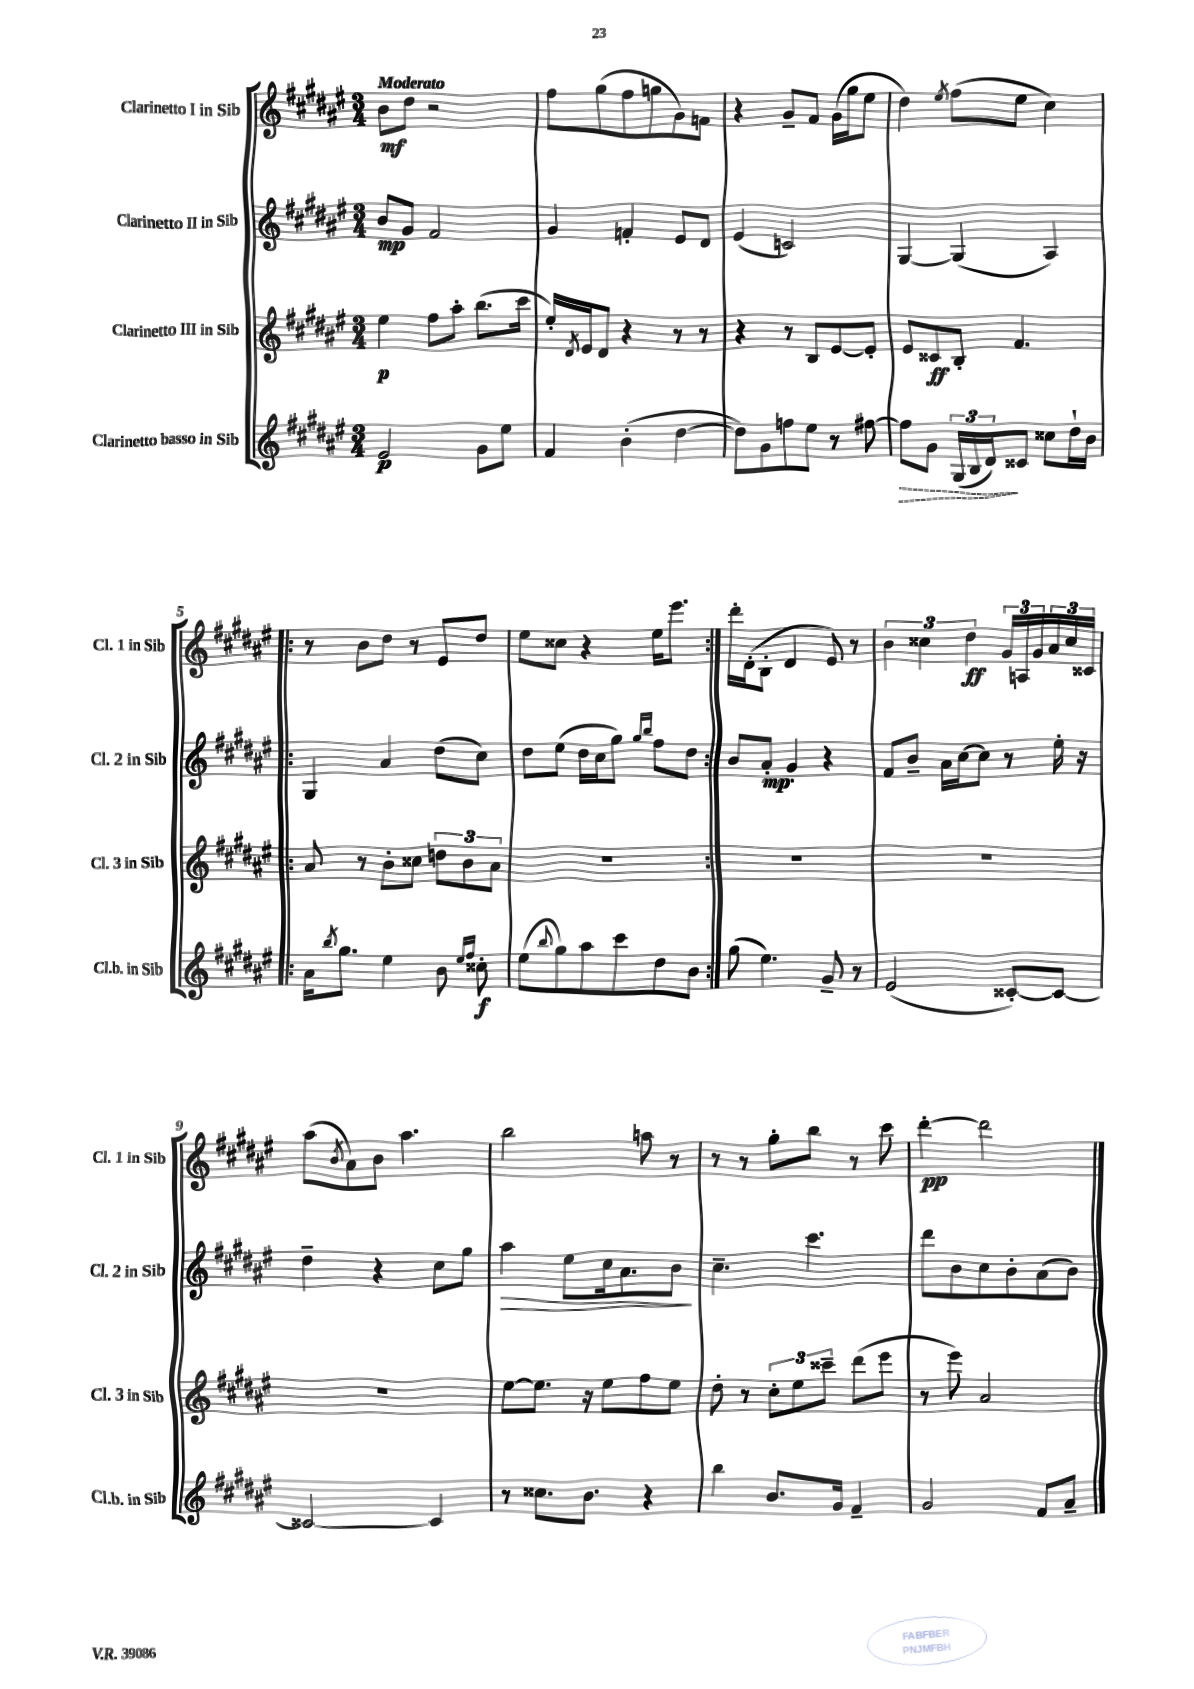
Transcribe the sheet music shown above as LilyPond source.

<<
\new StaffGroup <<
\new Staff = "s0" \with { instrumentName = "Clarinetto I in Sib" shortInstrumentName = "Cl. 1 in Sib" } {
    \clef treble \key fis \major \numericTimeSignature \time 3/4 \tempo "Moderato"
    b'8\mf dis''8 r2 |
    fis''8 gis''8( fis''8 g''8 gis'8) f'8 |
    r4 gis'8-- fis'8 gis'16( gis''16 eis''8 |
    dis''4) \acciaccatura { eis''8 } fis''8( eis''8 cis''4) |
    \repeat volta 2 { r8 b'8 dis''8 r8 eis'8 dis''8 |
    eis''8 cisis''8 r4 eis''16 eis'''8. | }
    dis'''16-. dis'16-.( b8-. dis'4 eis'8) r8 |
    \tuplet 3/2 { b'4 cisis''4 dis''4\ff } \tuplet 3/2 { gis'16 a16 gis'16 } \tuplet 3/2 { ais'16 cisis''16 cisis'16 } |
    ais''8( \acciaccatura { b'8 } ais'8) b'8 ais''4. |
    b''2 a''8 r8 |
    r8 r8 gis''8-. b''8 r8 cis'''8 |
    dis'''4~-.\pp dis'''2 \bar "|." |
}
\new Staff = "s1" \with { instrumentName = "Clarinetto II in Sib" shortInstrumentName = "Cl. 2 in Sib" } {
    \clef treble \key fis \major \numericTimeSignature \time 3/4
    b'8\mp gis'8 fis'2 |
    gis'4 f'4-. eis'8 dis'8 |
    eis'4( c'2) |
    gis4~ gis4( ais4) |
    \repeat volta 2 { gis4 ais'4 dis''8( cis''8) |
    dis''8 eis''8( dis''16 cis''16 gis''8) \grace { gis''16 b''16 } fis''8 dis''8 | }
    b'8 ais'8-.\mp gis'4-. r4 |
    fis'8 b'8-- ais'16 cis''16~ cis''8 r8 eis''16-. r16 |
    dis''4-- r4 cis''8 gis''8 |
    ais''4\> eis''8 cis''16 ais'8. b'8\! |
    cis''4.-- cis'''4. |
    dis'''8 b'8 cis''8 b'8-. ais'8( b'8) \bar "|." |
}
\new Staff = "s2" \with { instrumentName = "Clarinetto III in Sib" shortInstrumentName = "Cl. 3 in Sib" } {
    \clef treble \key fis \major \numericTimeSignature \time 3/4
    eis''4\p fis''8 ais''8-. b''8.( cis'''16 |
    eis''16-.) \acciaccatura { dis'8 } eis'16 dis'8 r4 r8 r8 |
    r4 r8 b8 eis'8~ eis'8-. |
    eis'8 cisis'8\ff b8-. fis'4. |
    \repeat volta 2 { ais'8 r8 b'8-. cisis''8 \tuplet 3/2 { d''8 b'8 ais'8 } |
    R2. | }
    R2. |
    R2. |
    R2. |
    eis''8~ eis''8. r16 eis''8 fis''8 eis''8 |
    dis''8-. r8 \tuplet 3/2 { cis''8-. eis''8 cisis'''8-- } dis'''8( eis'''8 |
    r8 eis'''8) ais'2 \bar "|." |
}
\new Staff = "s3" \with { instrumentName = "Clarinetto basso in Sib" shortInstrumentName = "Cl.b. in Sib" } {
    \clef treble \key fis \major \numericTimeSignature \time 3/4
    eis'2\p gis'8 eis''8 |
    fis'4 b'4-.( dis''4~ |
    dis''8) gis'8 f''8 eis''8 r8 fis''8~ |
    \once \override Hairpin.style = #'dashed-line fis''8\> gis'8 \tuplet 3/2 { gis16( b16 dis'16\!) } cisis'8 cisis''8 dis''16-! b'16 |
    \repeat volta 2 { ais'16 \acciaccatura { b''8 } gis''8. eis''4 b'8 \grace { eis''16 fis''16 } cisis''8-.\f |
    eis''8( \appoggiatura { b''8 } gis''8) ais''8 cis'''8 dis''8 b'8 | }
    gis''8( eis''4.) gis'8-- r8 |
    eis'2( cisis'8~-.) cisis'8~ |
    cisis'2~ cisis'4 |
    r8 cisis''8. b'8. r4 |
    b''4 b'8. gis'16 fis'4-- |
    gis'2 fis'8 ais'8-- \bar "|." |
}
>>
>>
